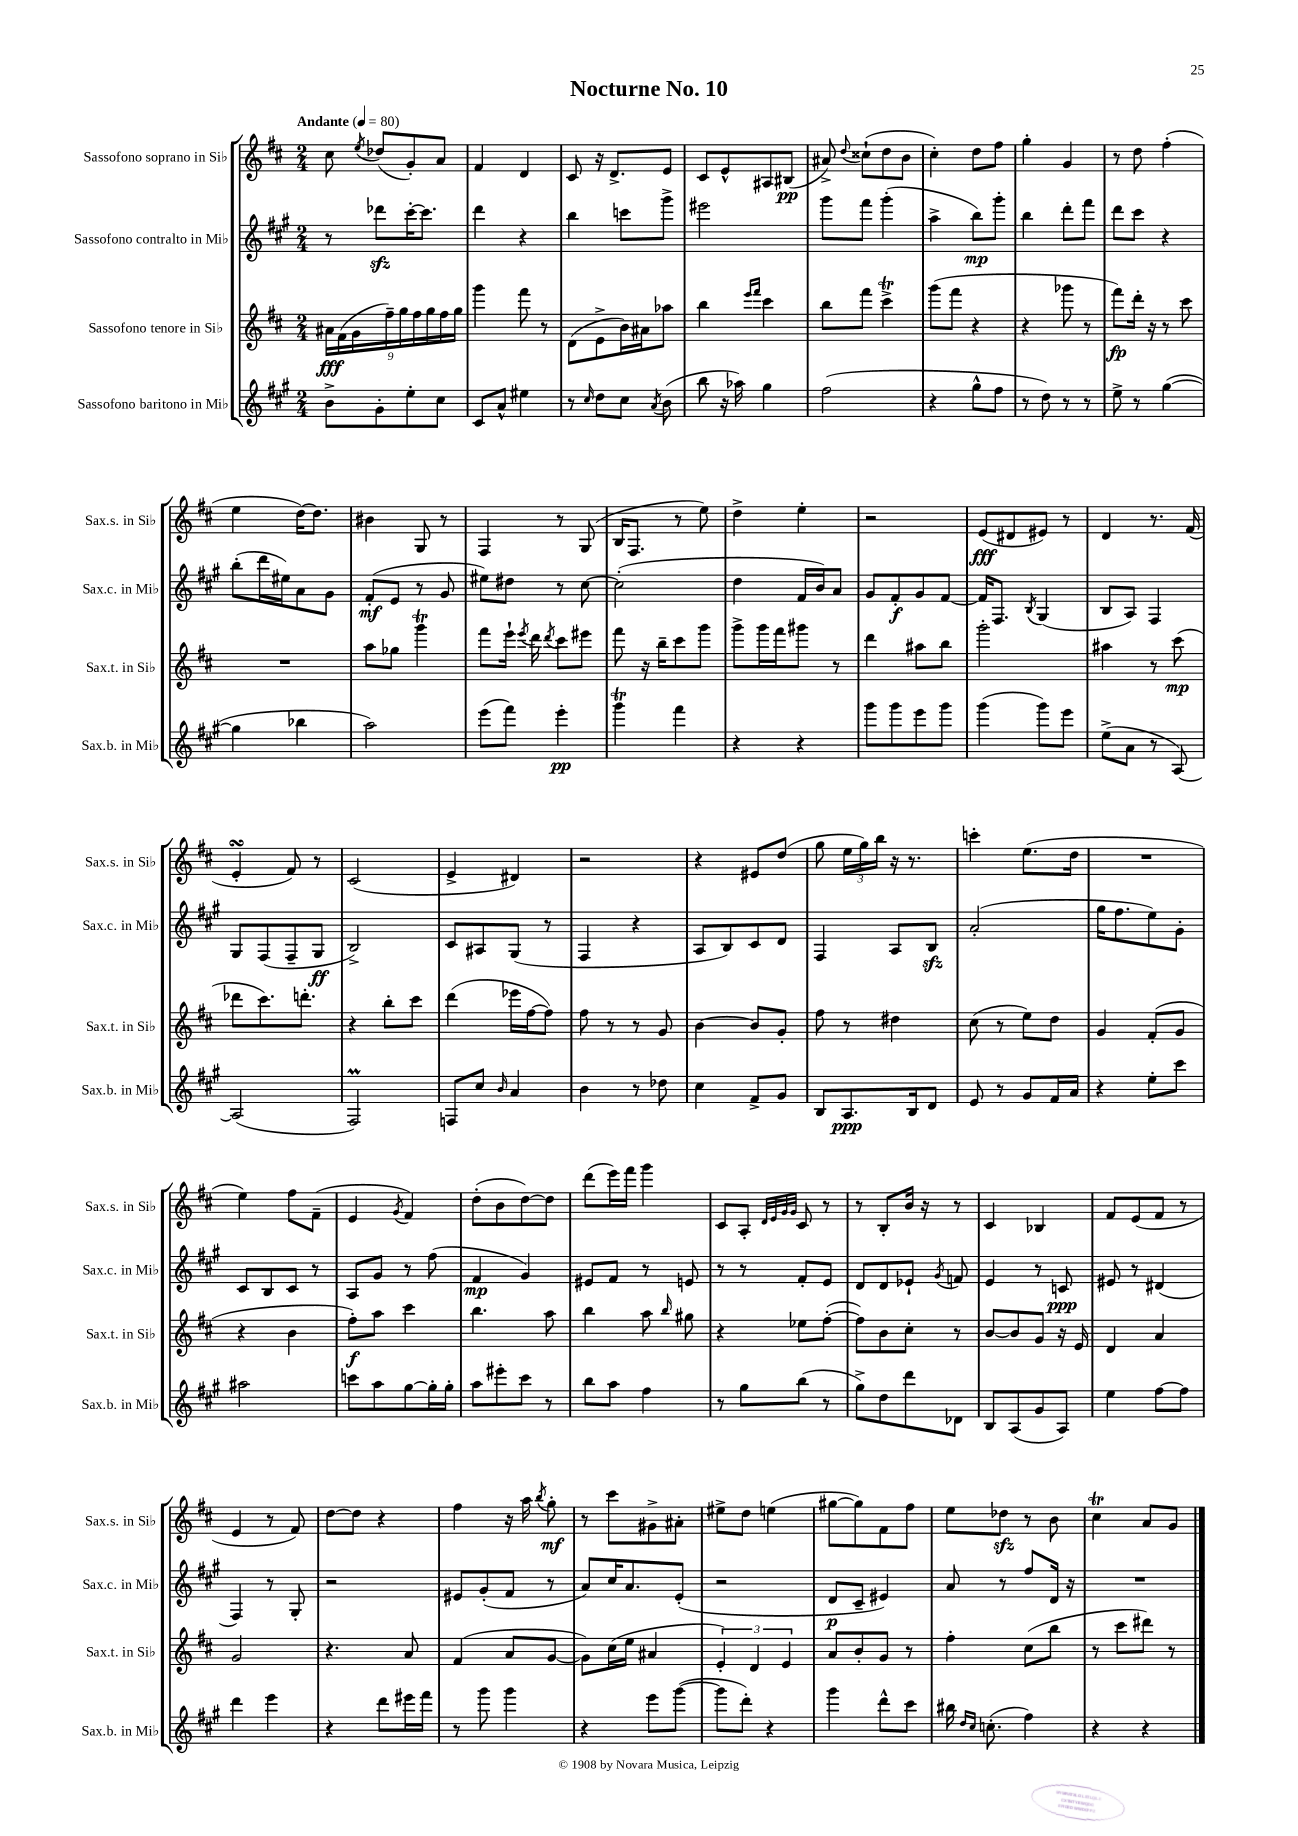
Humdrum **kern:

**kern	**kern	**kern	**kern
*staff4	*staff3	*staff2	*staff1
*clefG2	*clefG2	*clefG2	*clefG2
*k[f#c#g#]	*k[f#c#]	*k[f#c#g#]	*k[f#c#]
*M2/4	*M2/4	*M2/4	*M2/4
*MM80	*MM80	*MM80	*MM80
8b^	18a#	8r	8cc#
.	(18f#	.	.
.	18g	.	.
.	.	.	8qee
8g#'	.	8ddd-	(8dd-
.	18ff#~)	.	.
.	18gg	.	.
8ee'	.	[16ccc#'	8g')
.	18ff#	.	.
.	.	8.ccc#]	.
.	18gg	.	.
8cc#	.	.	8a
.	18ff#	.	.
.	18gg	.	.
=	=	=	=
8c#	4ggg	4ddd	4f#
8a^^	.	.	.
4ee#	8fff#	4r	4d
.	8r	.	.
=	=	=	=
8r	(8d	4bb	8c#
16qqcc#	.	.	.
8dd	8e^	.	16r
.	.	.	8.d^
8cc#	16b)	8ccc	.
.	16a#	.	.
8qa	.	.	.
(8b	8aa-	8ggg#^	8e
=	=	=	=
8bb	4bb	2eee#	8c#
16r	.	.	8e^^
16aa-)	.	.	.
.	16qqeee	.	.
.	16qqfff#	.	.
4gg#	4ccc#	.	8A#
.	.	.	(8B#
=	=	=	=
(2ff#	8bb	8ggg#	8a#^)
.	.	.	8qqdd
.	8fff#	8fff#	(8cc##`
.	4ccc#^	(4ggg#'	8dd
.	.	.	8b
=	=	=	=
4r	(8ggg	4aa^	4cc#')
.	8fff#	.	.
8gg#^^	4r	8bb)	8dd
8ff#	.	8ggg#'	8ff#
=	=	=	=
8r	4r	4bb	4gg'
8dd)	.	.	.
8r	8ggg-	8ddd'	4g
8r	8r	8fff#	.
=	=	=	=
8ee^	8fff#)	8ddd	8r
8r	16ddd'	8ccc#	8dd
.	16r	.	.
([4gg#	8r	4r	(4ff#'
.	8ccc#	.	.
=	=	=	=
4gg#]	2r	(8bb'	4ee
.	.	16ddd	.
.	.	16ee#)	.
4bb-	.	8a	[16dd)
.	.	.	8.dd]
.	.	8g#	.
=	=	=	=
2aa)	8aa	(8f#'	4b#
.	8gg-	8e	.
.	4ggg	8r	8G
.	.	8g#	8r
=	=	=	=
(8eee	8fff#	8ee#)	4F#
8fff#)	16eee`	8dd#	.
.	8qeee	.	.
.	16ddd	.	.
.	8qddd	.	.
4eee'	8ccc#	8r	8r
.	8eee#	[8cc#	(8G
=	=	=	=
4ggg#	8fff#	(2cc#']	16B
.	.	.	8.F#
.	16r	.	.
.	16bb~	.	.
4fff#	8ccc#	.	8r
.	8ggg	.	8ee)
=	=	=	=
4r	8ggg^	4dd	4dd^
.	16ggg	.	.
.	16fff#	.	.
4r	8ggg#	16f#	4ee'
.	.	16b)	.
.	8r	8a	.
=	=	=	=
8ggg#	4ddd	8g#	2r
8ggg#	.	8f#'	.
8eee	8aa#	8g#	.
8ggg#	8bb	[8f#	.
=	=	=	=
(4ggg#	2ggg'	16f#]	(8e
.	.	8.F#	.
.	.	.	8d#
.	.	8qB	.
8ggg#)	.	(4G#	8e#)
8eee	.	.	8r
=	=	=	=
(8ee^	4aa#	8B	4d
8a	.	8A)	.
8r	8r	4F#	8.r
[8A)	(8ccc#	.	.
.	.	.	(16f#
=	=	=	=
(2A]	8ddd-	8G#	4e'
.	8.ccc#)	(8F#	.
.	.	8F#~	8f#)
.	8.ddd'	.	.
.	.	8G#	8r
=	=	=	=
2F#)	4r	2B^)	(2c#
.	8bb'	.	.
.	8ccc#	.	.
=	=	=	=
8F	(4ddd	8c#	4e^
8cc#	.	8A#	.
16qqb	.	.	.
4a	16eee-	(8G#	4d#)
.	[16ff#	.	.
.	8ff#])	8r	.
=	=	=	=
4b	8ff#	4F#	2r
.	8r	.	.
8r	8r	4r	.
8dd-	8g	.	.
=	=	=	=
4cc#	[4b	8A	4r
.	.	8B)	.
8f#^	8b]	8c#	8e#
8g#	8g'	8d	(8dd
=	=	=	=
8B	8ff#	4F#	8gg
8.A	8r	.	24ee
.	.	.	24gg)
.	.	.	24bb
.	4dd#	8A	16r
16B	.	.	8.r
8d	.	8B	.
=	=	=	=
8e	(8cc#	(2a'	4ccc'
8r	8r	.	.
8g#	8ee)	.	(8.ee
16f#	8dd	.	.
16a	.	.	16dd
=	=	=	=
4r	4g	16gg#	2r
.	.	8.ff#	.
8ee'	(8f#'	8ee)	.
8ccc#	8g	8g#'	.
=	=	=	=
2aa#	4r	8c#	4ee)
.	.	8B	.
.	4b	8c#	8ff#
.	.	8r	(8f#~
=	=	=	=
8ccc	8ff#')	8A	4e
8aa	8aa	8g#	.
.	.	.	8qg
[8gg#	4ccc#	8r	4f#)
16gg#']	.	(8ff#	.
16gg#'	.	.	.
=	=	=	=
8aa	4.bb	4f#	(8dd'
8eee#'	.	.	8b
8ccc#	.	4g#)	[8dd)
8r	8aa	.	8dd]
=	=	=	=
8bb	4bb	8e#	(8ddd
8aa	.	8f#	16eee)
.	.	.	16fff#
4ff#	8aa	8r	4ggg
.	16qqbb	.	.
.	8gg#	8e	.
=	=	=	=
8r	4r	8r	8c#
8gg#	.	8r	8A'
.	.	.	32qqd
.	.	.	32qqe
.	.	.	32qqg
.	.	.	32qqg
(8bb	8ee-	8f#'	8c#
8r	([8ff#'	8e	8r
=	=	=	=
8gg#^)	8ff#])	8d	8r
8dd	8b	8d	8B'
8ddd	8cc#'	8e-`	16b
.	.	.	16r
.	.	8qg#	.
8d-	8r	8f	8r
=	=	=	=
8B	[8b	4e	4c#
(8A	8b]	.	.
8g#	8g	8r	4B-
8A)	16r	8c	.
.	16e	.	.
=	=	=	=
4ee	4d	8e#	8f#
.	.	8r	(8e
[8ff#	4a	(4d#	8f#
8ff#]	.	.	8r
=	=	=	=
4ddd	2g	4F#)	4e
4eee	.	8r	8r
.	.	8G#'	8f#)
=	=	=	=
4r	4.r	2r	[8dd
.	.	.	8dd]
8ddd	.	.	4r
16eee#	8a	.	.
16fff#	.	.	.
=	=	=	=
8r	(4f#	8e#	4ff#
8ggg#	.	(8g#'	.
4ggg#	8a	8f#	16r
.	.	.	16aa
.	.	.	8qbb
.	[8g	8r	8gg'
=	=	=	=
4r	8g])	8a)	8r
.	(16cc#	16cc#	8ccc#
.	16ee	8.a	.
8eee	4a#	.	8g#^
([8ggg#	.	(8e'	8a#'
=	=	=	=
8ggg#]	6e')	2r	8ee#^
8ddd')	.	.	8dd
.	6d	.	.
4r	.	.	(4ee
.	6e	.	.
=	=	=	=
4ggg#	8a	8d	[8gg#
.	8b'	8c#~	8gg#])
8ddd^^	8g	4e#)	8f#
8ccc#	8r	.	8ff#
=	=	=	=
16bb#	4ff#'	8a	8ee
16qqdd	.	.	.
16qqcc#	.	.	.
(8.cc'	.	.	.
.	.	8r	8dd-
4ff#)	(8cc#	8ff#	8r
.	8bb	16d	8b
.	.	16r	.
=	=	=	=
4r	8r	2r	4cc#
.	8ccc#	.	.
4r	8ddd#)	.	8a
.	8r	.	8g
==	==	==	==
*-	*-	*-	*-
